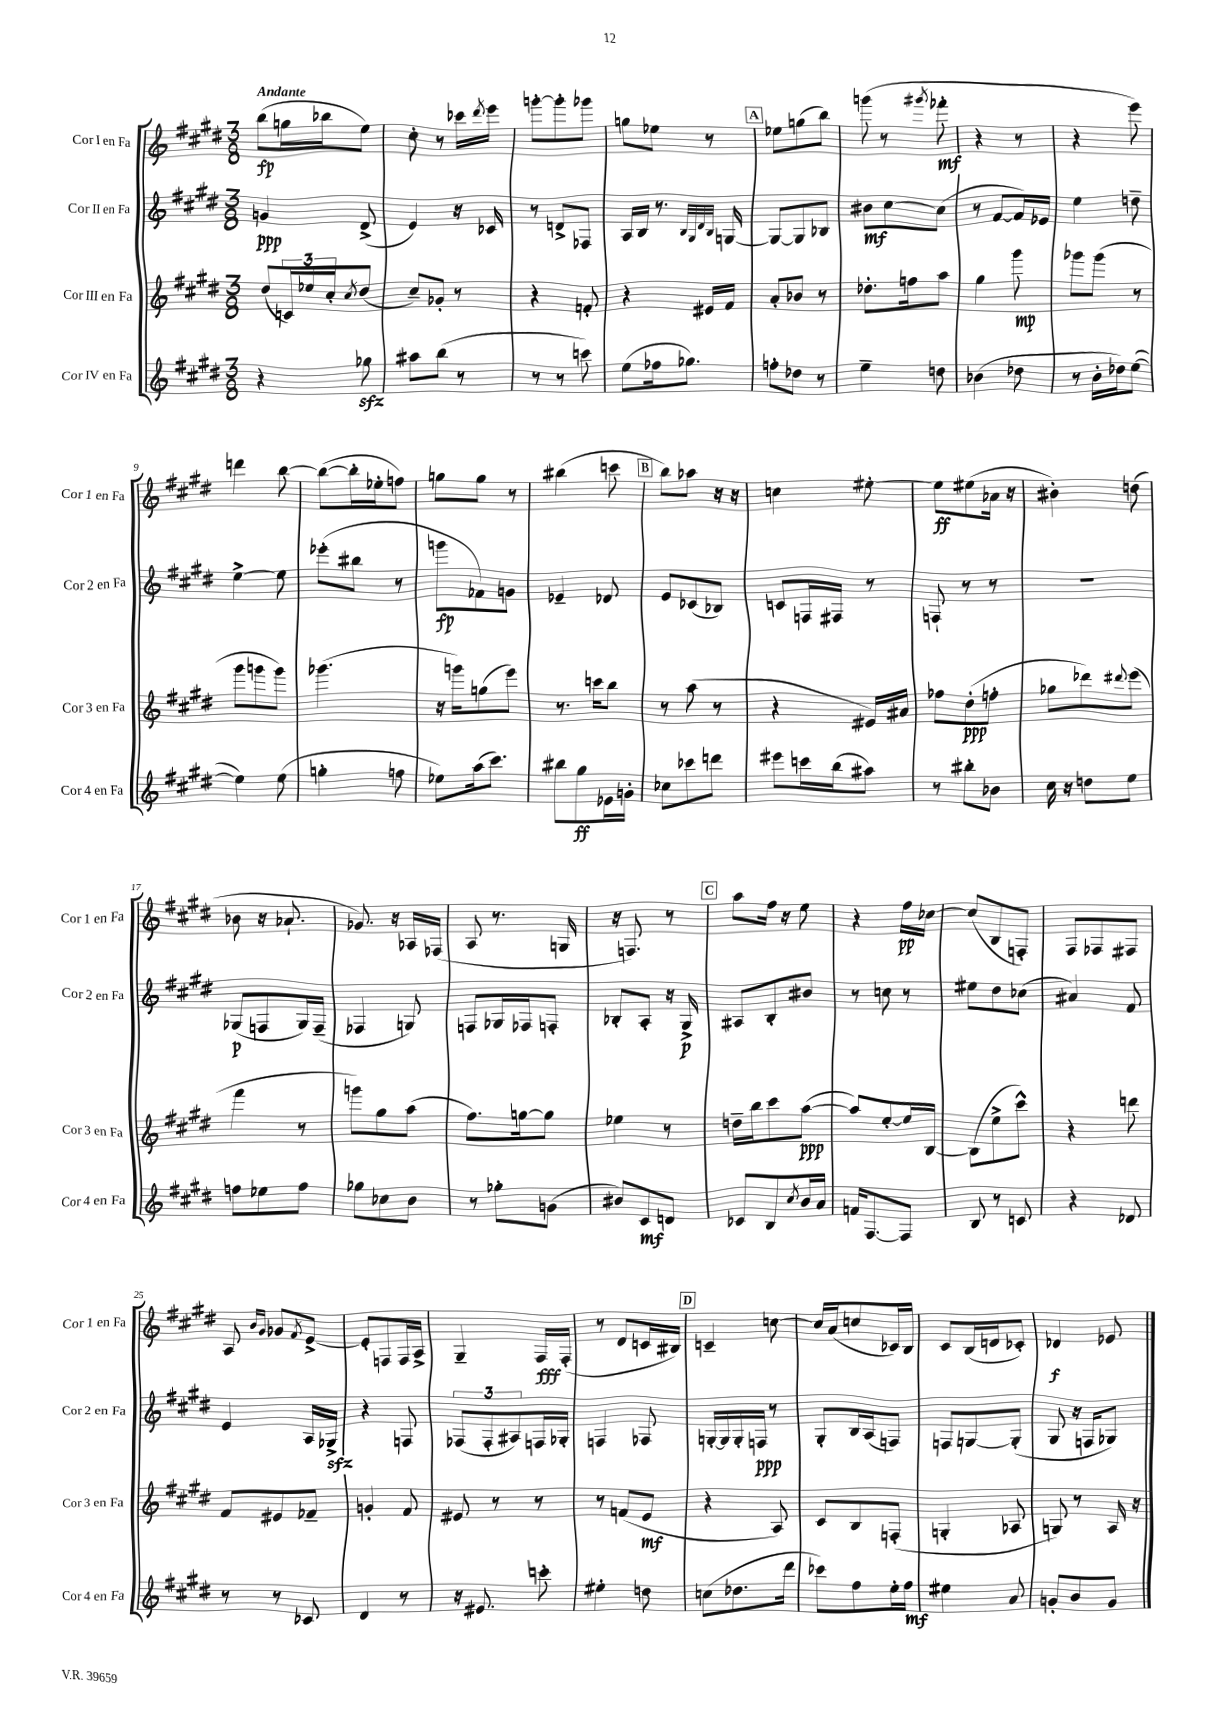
<<
\new StaffGroup <<
\new Staff = "s0" \with { instrumentName = "Cor I en Fa" shortInstrumentName = "Cor 1 en Fa" } {
    \clef treble \key e \major \numericTimeSignature \time 3/8 \tempo "Andante"
    b''8\fp( g''16 bes''16 e''8) |
    cis''8-. r8 ces'''16 \acciaccatura { dis'''8 } e'''16 |
    g'''8~-. g'''8-. ges'''8 |
    g''8 ees''8 r8 |
    \mark \markup { \box "A" } ees''8 g''8( b''8) |
    g'''8( r8 \acciaccatura { gis'''8 } fes'''8-.\mf |
    r4 r8 |
    r4 e'''8) |
    d'''4 b''8~ |
    b''8~( b''16-. ees''16-. f''8) |
    g''8 g''8 r8 |
    bis''4( c'''8 |
    \mark \markup { \box "B" } b''8) aes''8 r16 r16 |
    c''4 eis''8~-. |
    eis''8\ff eis''8( aes'16 r16 |
    bis'4-.) d''8( |
    bes'8 r16 aes'8.-! |
    ges'8.) r16 aes16 fes16( |
    a8 r8. g16 |
    r16 f8.) r8 |
    \mark \markup { \box "C" } a''8 fis''16 r16 e''8 |
    r4 fis''16\pp ces''16~ |
    ces''8( b8 f8-.) |
    fis8 fes8 fis8 |
    a8 \grace { b'16 gis'16 } ges'8 \acciaccatura { fis'8 } e'8~-> |
    e'8-. f8 f16 a16-> |
    gis4-- fis16\fff fis16-.( |
    r8 dis'8 c'16 bis16) |
    \mark \markup { \box "D" } c'4-- c''8~ |
    c''16 a'16( c''8 ces'16) b16 |
    cis'8 b16( d'16 ces'8-.) |
    des'4\f ees'8 \bar "|." |
}
\new Staff = "s1" \with { instrumentName = "Cor II en Fa" shortInstrumentName = "Cor 2 en Fa" } {
    \clef treble \key e \major \numericTimeSignature \time 3/8
    g'4\ppp dis'8->( |
    e'4) r16 ces'16 |
    r8 d'8-> fes8 |
    a16 b16 r8. \grace { b32 gis32 dis'32 b32 } g16~ |
    \mark \markup { \box "A" } g8~ g8 bes8 |
    bis'8\mf cis''8~ cis''8( |
    r8 fis'8~ fis'16) ees'16 |
    e''4 d''8-- |
    e''4~-> e''8 |
    ees'''8-.( bis''8 r8 |
    g'''8\fp fes'8) g'8 |
    ees'4-- des'8 |
    \mark \markup { \box "B" } e'8 ces'8( bes8) |
    c'8 f16 fis16 r8 |
    f8-! r8 r8 |
    R4. |
    ges8\p( f8 ges16) f16--( |
    fes4 g8) |
    f8 ges16 fes16 f8-. |
    bes8-. a8-. r16 gis16->\p |
    \mark \markup { \box "C" } ais8 b8-. bis'8 |
    r8 c''8 r8 |
    eis''8 dis''8 ces''8( |
    ais'4) fis'8 |
    e'4 a16 ges16->\sfz |
    r4 f8 |
    \tuplet 3/2 { fes8( fes8-. ais8) } f16 ges16-. |
    f4 fes8 |
    \mark \markup { \box "D" } g16~-. g16 g16-. f16\ppp r8 |
    gis8-. b16 a16( f8) |
    f8 g8~ g8-.( |
    gis8 r16 f16 ges8) \bar "|." |
}
\new Staff = "s2" \with { instrumentName = "Cor III en Fa" shortInstrumentName = "Cor 3 en Fa" } {
    \clef treble \key e \major \numericTimeSignature \time 3/8
    dis''8( \tuplet 3/2 { c'16) ees''16 cis''16-. } \acciaccatura { cis''8 } dis''8( |
    cis''8--) ges'8-. r8 |
    r4 f'8-. |
    r4 eis'16 fis'16 |
    \mark \markup { \box "A" } a'8-. bes'8 r8 |
    des''8.-. f''16 a''8 |
    gis''4 gis'''8\mp |
    ges'''8 ges'''8( r8 |
    gis'''8 g'''8 g'''8) |
    ges'''4.( |
    r16 g'''16) g''8( e'''8) |
    r8. c'''16 b''8 |
    \mark \markup { \box "B" } r8 a''8( r8 |
    r4 eis'16) ais'16 |
    fes''8 dis''8-.\ppp( f''8-. |
    ges''8 des'''8) \appoggiatura { dis'''8 } e'''8( |
    fis'''4 r8 |
    g'''8) gis''8 a''8( |
    fis''8.) g''16~ g''8 |
    ees''4 r8 |
    \mark \markup { \box "C" } d''16-- b''16 cis'''8 a''8~\ppp( |
    a''8) e''8~-. e''16 b16~ |
    b8( e''8-> cis'''8-^) |
    r4 d'''8 |
    fis'8 eis'8 fes'8-- |
    g'4-. fis'8 |
    eis'8 r8 r8 |
    r8 f'8( e'8\mf |
    \mark \markup { \box "D" } r4 a8) |
    cis'8 b8 f8-.( |
    g4-. aes8 |
    g8) r8 a16 r16 \bar "|." |
}
\new Staff = "s3" \with { instrumentName = "Cor IV en Fa" shortInstrumentName = "Cor 4 en Fa" } {
    \clef treble \key e \major \numericTimeSignature \time 3/8
    r4 ges''8\sfz |
    ais''8 b''8( r8 |
    r8 r8 c'''8) |
    e''8( fes''16 ges''8.) |
    \mark \markup { \box "A" } f''8-. des''8 r8 |
    e''4-- d''8 |
    bes'4( des''8 |
    r8 b'16-. des''16) e''8~( |
    e''4) e''8( |
    g''4-. f''8 |
    ees''8) a''16( cis'''8.) |
    bis''8 gis''8\ff ees'16 g'16-. |
    \mark \markup { \box "B" } ces''8 ces'''8 d'''8 |
    eis'''8 c'''16 b''16( ais''8) |
    r8 bis''8-. bes'8 |
    cis''16 r16 d''8 e''8 |
    f''8 ees''8 f''8 |
    ges''8 ces''8 b'8 |
    r8 ges''8-. g'8( |
    bis'8) cis'8\mf d'8 |
    \mark \markup { \box "C" } ces'8 b8 \acciaccatura { cis''8 } b'16 a'16 |
    f'16 fis8.~ fis8 |
    b8 r8 c'8 |
    r4 des'8 |
    r8 r8 ces'8 |
    dis'4 r8 |
    r16 eis'8. c'''8-. |
    eis''4-. d''8 |
    \mark \markup { \box "D" } c''8( des''8. dis'''16 |
    ces'''8) fis''8 e''16-. fis''16\mf |
    eis''4 a'8 |
    g'8-. b'8 g'8 \bar "|." |
}
>>
>>
